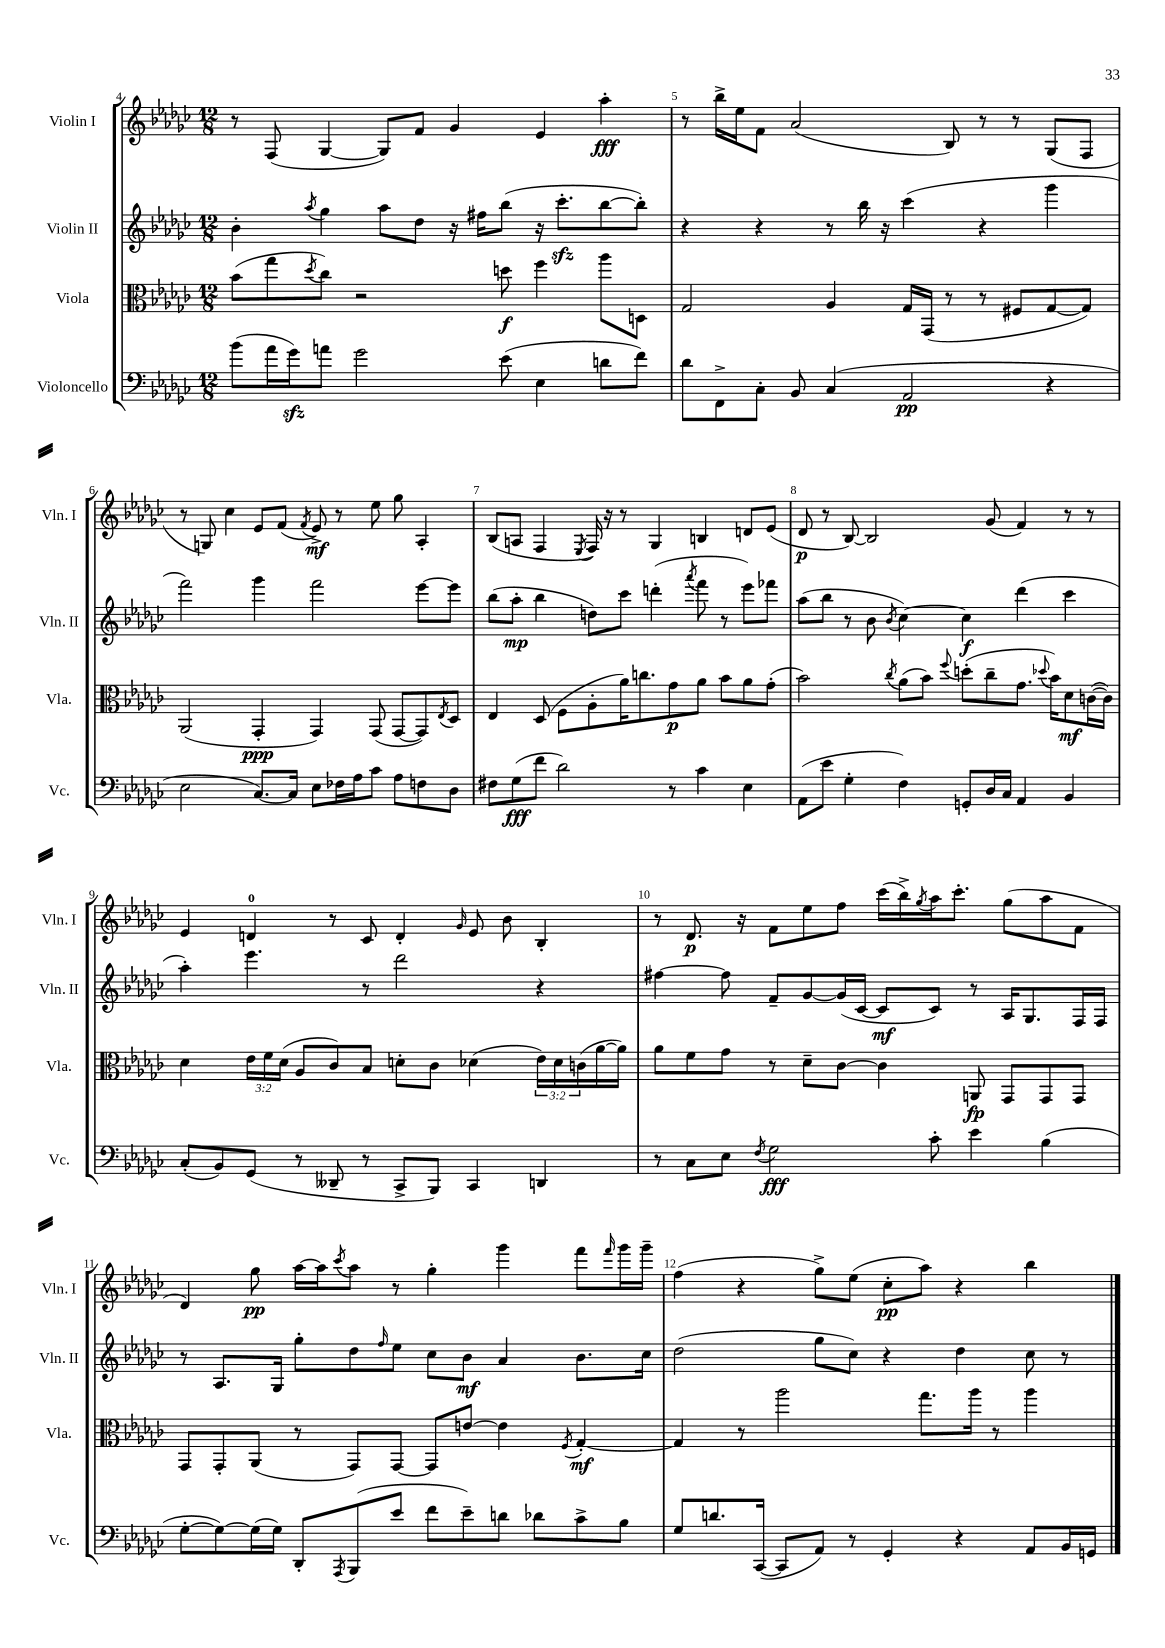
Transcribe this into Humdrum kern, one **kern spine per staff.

**kern	**kern	**kern	**kern
*staff4	*staff3	*staff2	*staff1
*clefF4	*clefC3	*clefG2	*clefG2
*k[b-e-a-d-g-c-]	*k[b-e-a-d-g-c-]	*k[b-e-a-d-g-c-]	*k[b-e-a-d-g-c-]
*M12/8	*M12/8	*M12/8	*M12/8
(8b-	(8b-	4b-'	8r
16a-	8gg-	.	(8F
16g-)	.	.	.
.	8qdd-	8qaa-	.
8a	8cc-)	4gg-	[4G-
2g-	2r	.	.
.	.	8aa-	8G-])
.	.	8dd-	8f
.	.	16r	4g-
.	.	16ff#	.
(8e-	8dd	(8bb-	.
4E-	4ff	16r	4e-
.	.	8.ccc-'	.
8d	8aa-	[8bb-	4aa-'
8f)	8D	8bb-'])	.
=	=	=	=
8d-	2G-	4r	8r
8FF^	.	.	16bb-^
.	.	.	16ee-
8C-'	.	4r	8f
8BB-	.	.	(2a-
(4C-	4A-	8r	.
.	.	16bb-	.
.	.	16r	.
2AA-	16G-	(4ccc-	.
.	(16GG-	.	.
.	8r	.	8B-)
.	8r	4r	8r
.	8F#	.	8r
4r	[8G-	4ggg-	(8G-
.	8G-])	.	8F
=	=	=	=
2E-	(2AA-	2fff)	8r
.	.	.	8G)
.	.	.	4cc-
[8.C-)	4GG-'	4ggg-	8e-
.	.	.	(8f
16C-]	.	.	.
.	.	.	8qf
8E-	4GG-)	2fff	8e-^)
16F-	.	.	8r
16A-	.	.	.
8c-	(8GG-	.	8ee-
8A-	[8GG-	.	8gg-
8F	8GG-])	[8eee-	4A-'
.	8qE-	.	.
8D-	8D-	8eee-]	.
=	=	=	=
8F#	4E-	(8bb-	(8B-
(8G-	.	8aa-'	8A
8f	(8D-	4bb-	4F
2d-)	8F	.	.
.	.	.	8qE-
.	8A-'	8dd)	16F)
.	.	.	16r
.	16a-)	8ccc-	8r
.	8.cc	.	.
.	.	(4ddd'	4G-
8r	8g-	.	.
.	.	8qaaa-	.
4c-	8a-	8fff	4B
.	8b-	8r	.
4E-	8a-	8eee-)	8d
.	(8g-'	8fff-	(8e-
=	=	=	=
(8AA-	2b-)	(8aa-	8d-
8e-	.	8bb-	8r
4G-'	.	8r	[8B-)
.	.	8b-	2B-]
.	8qcc-	8qb-	.
4F)	(8a-	[4cc-)	.
.	8b-)	.	.
.	8qqff	.	.
8GG'	(8dd'	4cc-]	.
16D-	8cc-~	.	(8g-
16C-	.	.	.
4AA-	8.g-	(4ddd-	4f)
.	8qqdd-	.	.
.	16b-)	.	.
4BB-	8d-	4ccc-	8r
.	([16c	.	8r
.	16c])	.	.
=	=	=	=
(8C-'	4d-	4aa-')	4e-
8BB-)	.	.	.
(8GG-	24e-	4.eee-	4d
.	24f	.	.
.	(24d-	.	.
8r	8A-	.	.
8DD--~	8c-)	.	8r
8r	8B-	8r	8c-
8CC-^	8d'	2ddd-	4d'
8BBB-)	8c-	.	.
.	.	.	16qqg-
4CC-	(4d-	.	8e-
.	.	.	8b-
4DD	24e-)	4r	4B-'
.	24d-	.	.
.	(24c	.	.
.	[16a-	.	.
.	16a-])	.	.
=	=	=	=
8r	8a-	[4ff#	8r
8C-	8f	.	8.d-
8E-	8g-	8ff#]	.
.	.	.	16r
8qF	.	.	.
2G-	8r	8f~	8f
.	8d-~	[8g-	8ee-
.	[8c-	(16g-]	8ff
.	.	[16c-	.
.	4c-]	8c-]	(16ccc-
.	.	.	16bb-^)
.	.	.	8qgg-
8c-'	.	8c-)	16aa-
.	.	.	8.ccc-'
4e-	8AA	8r	.
.	8GG-	16A-	(8gg-
.	.	8.G-	.
(4B-	8GG-	.	8aa-
.	8GG-	16F	8f
.	.	16F	.
=	=	=	=
[8G-'	8GG-	8r	4d-)
8G-_)	8GG-'	8.A-	.
(16G-]	(8AA-	.	8gg-
16G-)	.	16G-	.
8DD-'	8r	8gg-'	[16aa-
.	.	.	16aa-]
8qAAA-	.	.	8qccc-
(8BBB-	8GG-)	8dd-	8aa-
.	.	16qqff	.
8e-	[8GG-	8ee-	8r
8f	8GG-]	8cc-	4gg-'
8e-~)	[8e	8b-	.
8d	4e]	4a-	4ggg-
8d-	.	.	.
.	8qF	.	.
8c-^	[4G-'	8.b-	8fff
.	.	.	16qqfff
8B-	.	.	16ggg-
.	.	16cc-	16ggg-~
=	=	=	=
8G-	4G-]	(2dd-	(4ff
8.d	.	.	.
.	8r	.	4r
([16CC-	.	.	.
8CC-]	2aa-	.	.
8AA-)	.	8gg-	8gg-^)
8r	.	8cc-)	(8ee-
4GG-'	.	4r	8cc-'
.	8.gg-	.	8aa-)
4r	.	4dd-	4r
.	16aa-	.	.
.	8r	.	.
8AA-	4aa-	8cc-	4bb-
16BB-	.	8r	.
16GG	.	.	.
==	==	==	==
*-	*-	*-	*-
